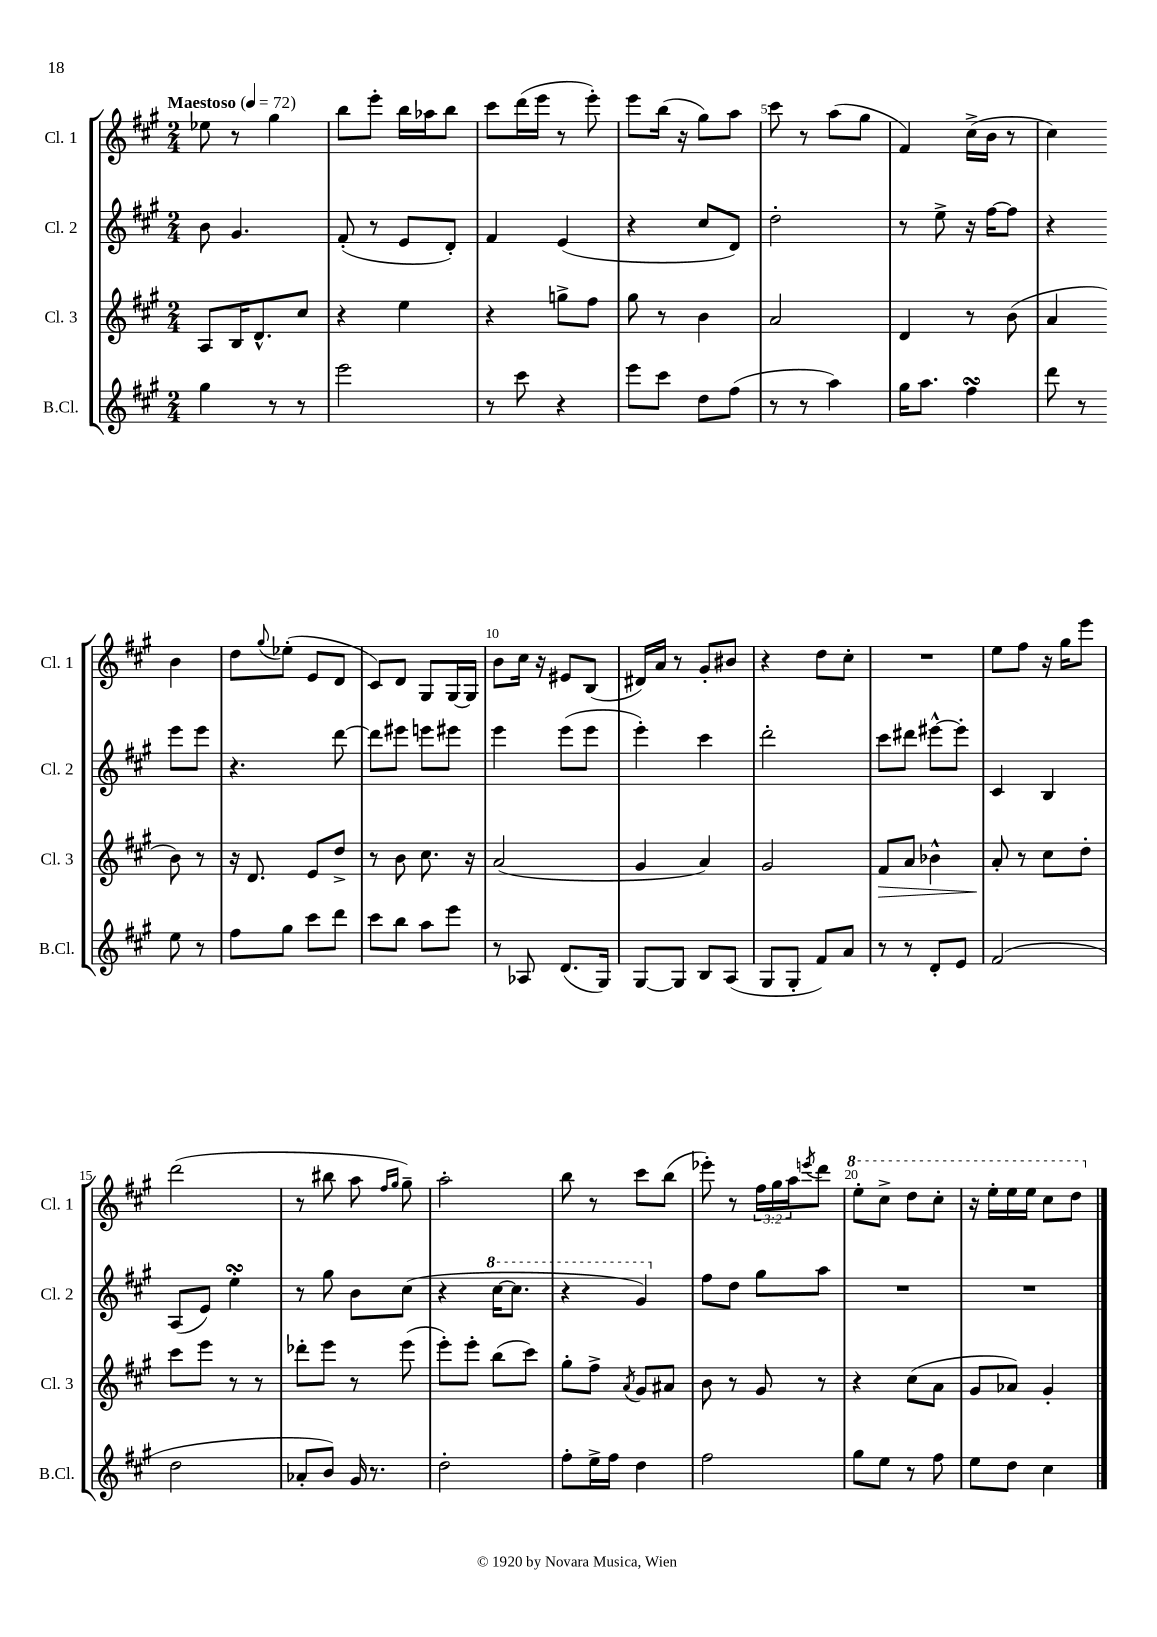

**kern	**kern	**kern	**kern
*staff4	*staff3	*staff2	*staff1
*clefG2	*clefG2	*clefG2	*clefG2
*k[f#c#g#]	*k[f#c#g#]	*k[f#c#g#]	*k[f#c#g#]
*M2/4	*M2/4	*M2/4	*M2/4
*MM72	*MM72	*MM72	*MM72
4gg#	8A	8b	8ee-
.	16B	4.g#	8r
.	8.d^^	.	.
8r	.	.	4gg#
8r	8cc#	.	.
=	=	=	=
2eee	4r	(8f#'	8bb
.	.	8r	8eee'
.	4ee	8e	16bb
.	.	.	16aa-
.	.	8d')	8bb
=	=	=	=
8r	4r	4f#	8ccc#
8ccc#	.	.	(16ddd
.	.	.	16eee
4r	8gg^	(4e	8r
.	8ff#	.	8eee')
=	=	=	=
8eee	8gg#	4r	8eee
8ccc#	8r	.	(16bb
.	.	.	16r
8dd	4b	8cc#	8gg#)
(8ff#	.	8d)	8aa
=	=	=	=
8r	2a	2dd'	8ccc#
8r	.	.	8r
4aa)	.	.	(8aa
.	.	.	8gg#
=	=	=	=
16gg#	4d	8r	4f#)
8.aa	.	.	.
.	.	8ee^	.
4ff#	8r	16r	(16cc#^
.	.	[16ff#	16b
.	(8b	8ff#]	8r
=	=	=	=
8ddd	4a	4r	4cc#)
8r	.	.	.
8ee	8b)	8eee	4b
8r	8r	8eee	.
=	=	=	=
8ff#	16r	4.r	8dd
.	8.d	.	.
.	.	.	8qqgg#
8gg#	.	.	(8ee-'
8ccc#	8e	.	8e
8ddd	8dd^	[8ddd	8d
=	=	=	=
8ccc#	8r	8ddd]	8c#)
8bb	8b	8eee#	8d
8aa	8.cc#	8eee	8G#
8eee	.	8eee#	[16G#
.	16r	.	16G#]
=	=	=	=
8r	(2a	4eee	8b
8A-	.	.	16cc#
.	.	.	16r
(8.d	.	(8eee	8e#
.	.	8eee	(8B
16G#)	.	.	.
=	=	=	=
[8G#	4g#	4eee')	16d#)
.	.	.	16a
8G#]	.	.	8r
8B	4a)	4ccc#	8g#'
(8A	.	.	8b#
=	=	=	=
8G#	2g#	2ddd'	4r
8G#'	.	.	.
8f#)	.	.	8dd
8a	.	.	8cc#'
=	=	=	=
8r	8f#	8ccc#	2r
8r	8a	8ddd#	.
8d'	4b-^^	[8eee#^^	.
8e	.	8eee#']	.
=	=	=	=
(2f#	8a'	4c#	8ee
.	8r	.	8ff#
.	8cc#	4B	16r
.	.	.	16gg#
.	8dd'	.	8eee
=	=	=	=
2dd	8ccc#	(8A	(2ddd
.	8eee	8e)	.
.	8r	4ee'	.
.	8r	.	.
=	=	=	=
8a-'	8ddd-'	8r	8r
8b)	8eee	8gg#	8bb#
16g#	8r	8b	8aa
8.r	.	.	.
.	.	.	16qqff#
.	.	.	16qqgg#
.	(8eee	(8cc#	8gg#~)
=	=	=	=
2dd'	8eee')	4r	2aa'
.	8eee'	.	.
.	(8bb	[16ccc#	.
.	.	8.ccc#]	.
.	8ccc#)	.	.
=	=	=	=
8ff#'	8gg#'	4r	8bb
16ee^	8ff#^	.	8r
16ff#	.	.	.
.	8qa	.	.
4dd	8g#	4gg#)	8ccc#
.	8a#	.	(8bb
=	=	=	=
2ff#	8b	8ff#	8eee-')
.	8r	8dd	8r
.	8g#	8gg#	24ff#
.	.	.	24gg#
.	.	.	24aa
.	.	.	8qeee
.	8r	8aa	8ddd
=	=	=	=
8gg#	4r	2r	8eee'
8ee	.	.	8ccc#^
8r	(8cc#	.	8ddd
8ff#	8a	.	8ccc#'
=	=	=	=
8ee	8g#	2r	16r
.	.	.	16eee'
8dd	8a-)	.	16eee
.	.	.	16eee
4cc#	4g#'	.	8ccc#
.	.	.	8ddd
==	==	==	==
*-	*-	*-	*-
